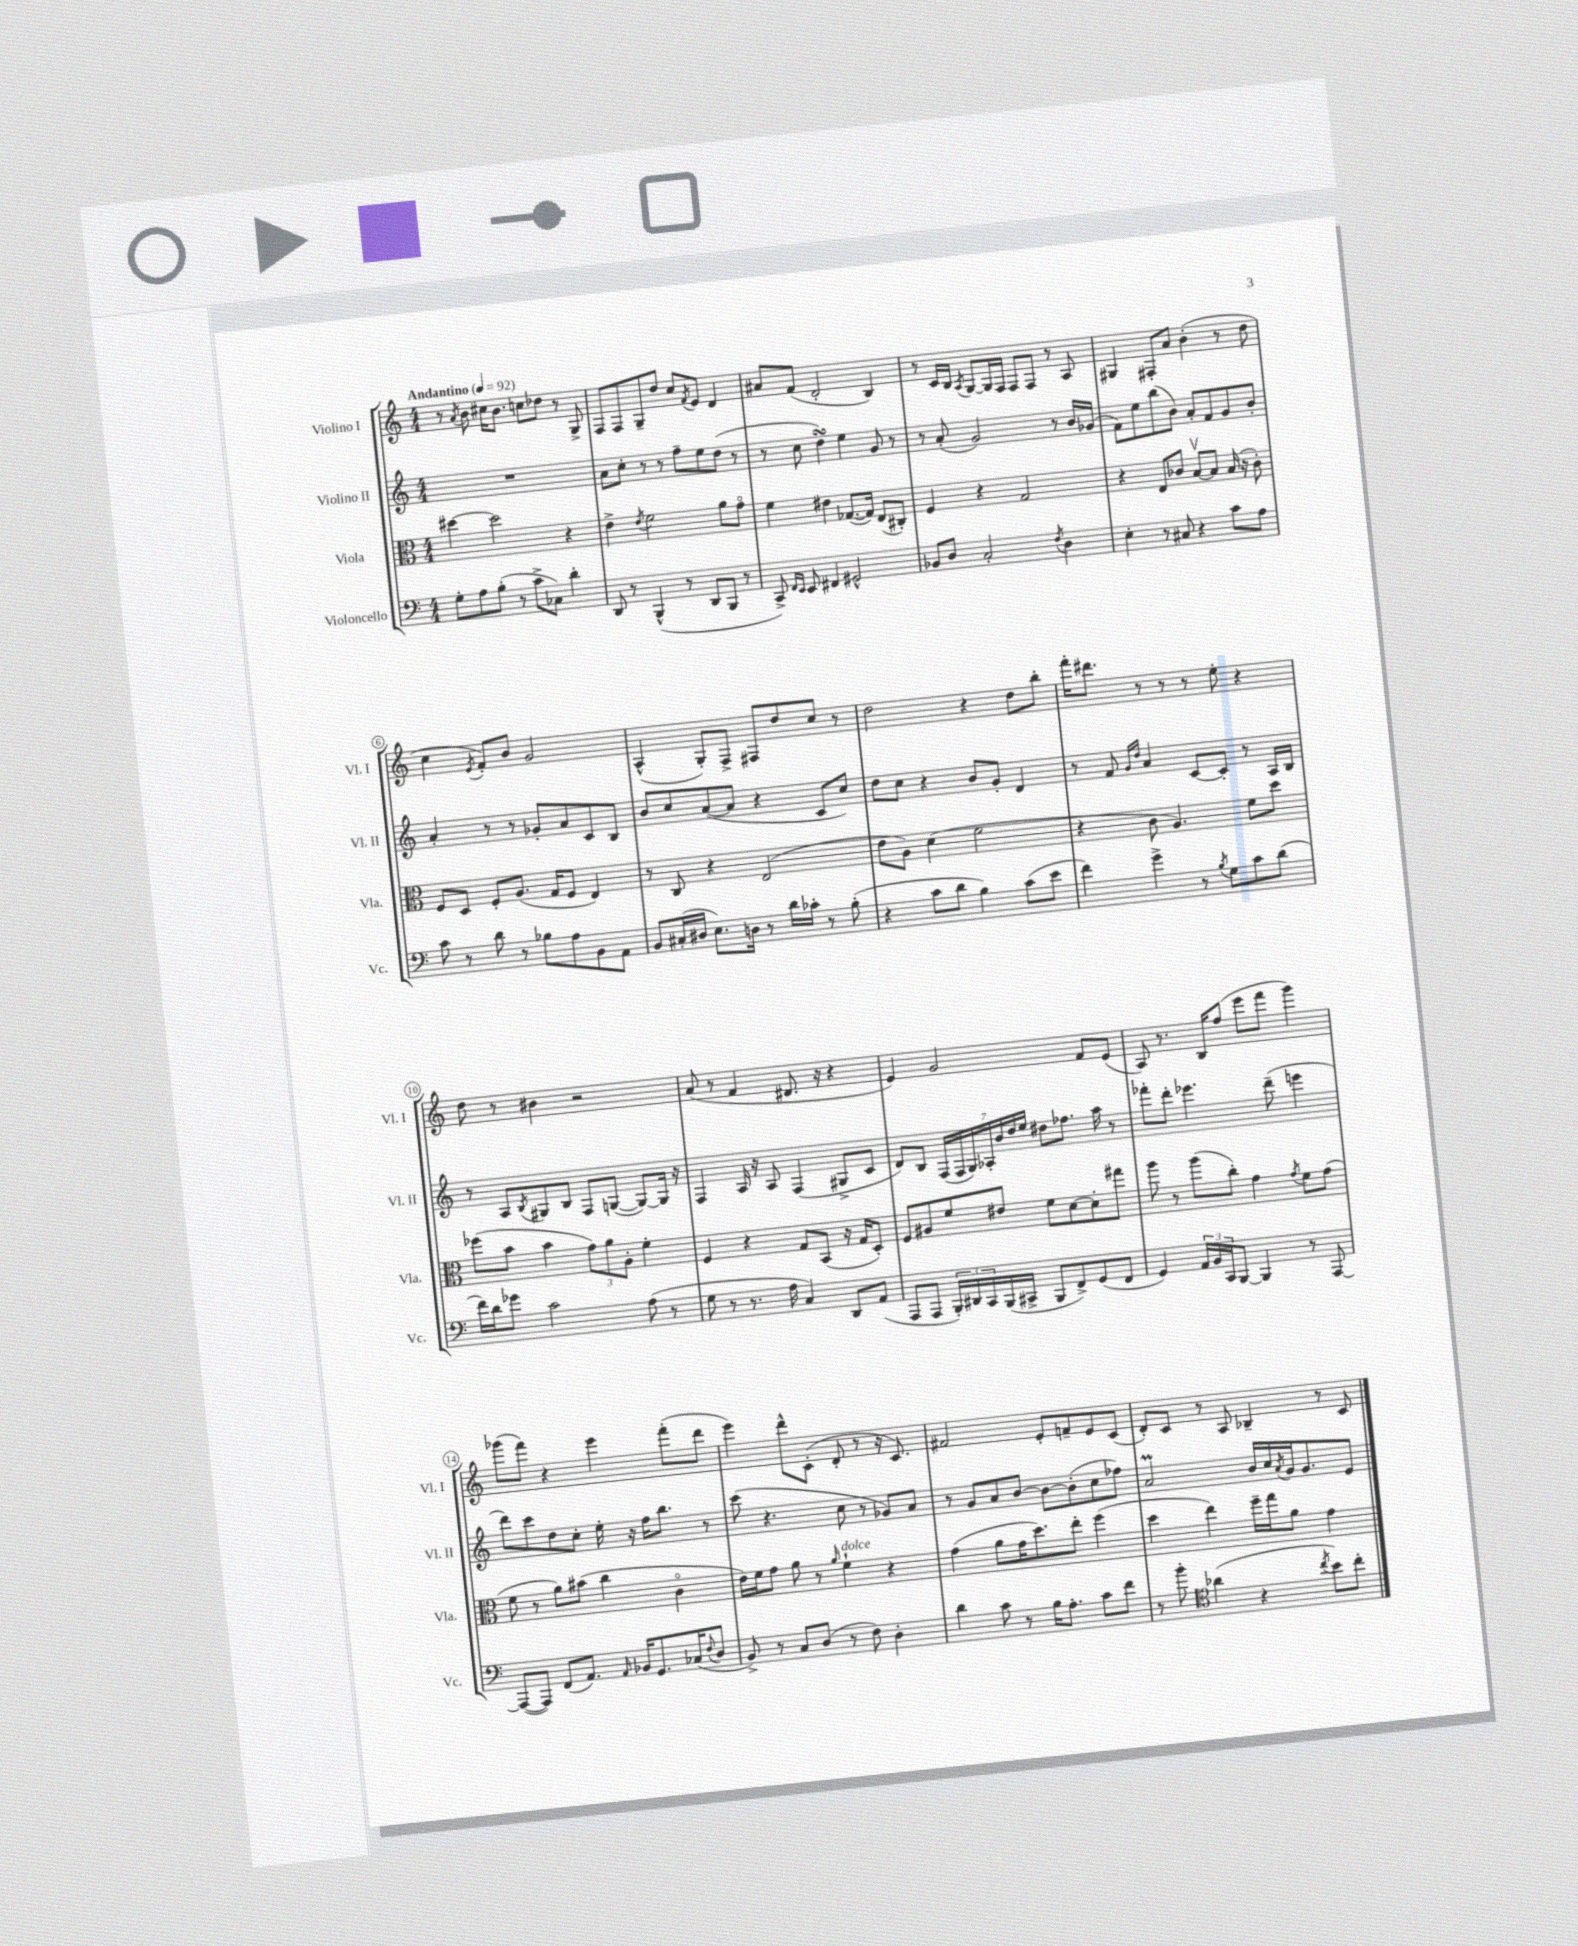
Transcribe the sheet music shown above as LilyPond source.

<<
\new StaffGroup <<
\new Staff = "s0" \with { instrumentName = "Violino I" shortInstrumentName = "Vl. I" } {
    \clef treble \key c \major \numericTimeSignature \time 4/4 \tempo "Andantino" 4 = 92
    r8 \acciaccatura { a'8 } b'8 cis''16 b'8. c''8 des''8 r8 g8-> |
    f8 f8 g8-- d''8 c''8 \acciaccatura { f'8 } e'8 d'4 |
    ais'8 f'8( d'2-. b4) |
    r8 c'16 b16 \acciaccatura { a8 } g8~ g16 f16 f8 f8 r8 a8 |
    gis4 fis8-. a'8 b'4-.( r8 d''8 |
    c''4 \acciaccatura { e'8 } f'8-.) b'8 g'2 |
    a4-^( g8-.) f8-> fis8 d''8 c''8 r8 |
    d''2 r4 d''8 b''8-. |
    f'''16-. dis'''8. r8 r8 r8 e''8-. r4 |
    d''8 r8 bis'4 r2 |
    a'8( r8 f'4 dis'8. r16 r4 |
    e'4) g'2 f'8 e'8( |
    a8) r8. b16 f''8( e'''8 f'''8 g'''4) |
    ges'''8( f'''8) r4 e'''4 f'''8-.( d'''8 |
    e'''4) d'''8-^ c'8-.( d'8-. r8 r16 c'8.) |
    fis'2 e'8-. f'8-- e'8 c'8( |
    d'8-.) c'8 r8 a8 bes4-- r8 c'8 \bar "|." |
}
\new Staff = "s1" \with { instrumentName = "Violino II" shortInstrumentName = "Vl. II" } {
    \clef treble \key c \major \numericTimeSignature \time 4/4
    R1 |
    a'8 c''8-. r8 r8 f''8-- e''8 d''8( r8 |
    r8 c''8 d''4\turn) e''4 g'8 r8 |
    r8 a'8-.( g'2) r8 b'16 ges'16( |
    f'8) e''8 b''8( b'8) a'8-. f'8 g'8 b'8-. |
    a'4-. r8 r8 ges'8-. a'8 c'8 b8 |
    b'8 c''8 a'8~( a'8 r4 c'8 c''8) |
    d''8 c''8 r4 b'8 g'8-. d'4 |
    r8 f'8 \grace { g'16 d''16 } a'4 c'8~ c'8-. r8 a16 b16 |
    r8 a8 \acciaccatura { b8 } gis8 b8 f8 g8~( g8~) g16 r16 |
    f4 a16 r16 a8 f4( gis8-> c'8 |
    d'8) b8 \tuplet 7/4 { f16( f16 g16) aes16-. b'16 d''16 e''16 } dis''8 fes''8. a''16 r8 |
    fes'''8-. d'''8-. ees'''4. d'''8--( e'''4 |
    d'''8) c'''8 d''8 c''8-. e''16-. r16 f''16 b''8. r8 |
    c'''8( r4. c''8 r8 ges'8) a'8 |
    r8 g'8 a'8 b'8~ b'8~ b'8-.( c''8 fes''8) |
    a'2\prall b'16 c''16 \acciaccatura { a'8 } g'16 g'8. e'8 \bar "|." |
}
\new Staff = "s2" \with { instrumentName = "Viola" shortInstrumentName = "Vla." } {
    \clef alto \key c \major \numericTimeSignature \time 4/4
    dis''4~ dis''2 r4 |
    e'4-> \acciaccatura { e'8 } f'2 a'8 g'8\flageolet |
    f'4 eis'4 ges8.~( ges16) e8( cis8-.) |
    f4 r4 g2 |
    r4 e8 ces'8 b8~\upbow b8 b16( r16 ces'8-.) |
    f8 d8 f8-. a8.( g16 f8 e4) |
    r8 c8 r4 e2( |
    e'8 a8) d'4( f'2 |
    r4 c'8 a4.) f'8 d''8 |
    fes''8( b'8 b'4 \tuplet 3/2 { g'8) a'8 a8-. } f'4-. |
    f4 r4 g8 b,8( r16 g16 d8-.) |
    f8 ais8 f'8 eis'8 f'8 d'8~ d'8-. gis''8 |
    a''8 r8 a''8( c''8-.) g'4 \acciaccatura { g'8 } f'8 g'8( |
    f'8 r8 a'8) bis'8( c''4 c'4\flageolet |
    e'16) f'16 g'8 a'8 r8 \grace { a'16 } f'4-!^\markup { \italic "dolce" } r4 |
    g'4( a'8 g'16 d''8.) e''8-. f''4( |
    d''4 e''4) f''16-- g''16 a'8 g'4 \bar "|." |
}
\new Staff = "s3" \with { instrumentName = "Violoncello" shortInstrumentName = "Vc." } {
    \clef bass \key c \major \numericTimeSignature \time 4/4
    g8-. a8 b8-.( r8 c'8-> ces8) d'4-. |
    d,8 r8 b,,4-^( r8 d,8 b,,8 r8 |
    c,8->) \grace { f,16 e,16 } e,8 fis,4 gis,2-^ |
    bes,8 d8 c2-. \acciaccatura { f8 } d4 |
    e4-. r8 cis8 r4 c'8 a8 |
    c'8 r8 d'8 r8 bes8 a8 b,8 a,8 |
    b,8 cis16-.( dis16 e8.) d16 r8 d'16 ces'16-. r8 b8-.( |
    r4 c'8 d'8 b4) c'8( e'8 |
    f'4) g'4-> r8 \acciaccatura { b8 } g8 c'8 d'8( |
    f'16) d'16 ges'8 c'2 a8( r8 |
    g8 r8 r8. a16 c4) d,8 a,8( |
    a,,8 a,,8 \tuplet 3/2 { b,,16-.) dis,16 c,16 } b,,16( cis,16-> b,,8 f,8->) g,8( f,8 |
    g,4) \tuplet 3/2 { a,16 b,16 c,16 } b,,8~ b,,4 r8 a,,8~ |
    a,,8~( a,,8) f,8( a,8.) \grace { a,16 } bes,16 g,8. ces16( \appoggiatura { f8 } d8 |
    b,8->) r8 c8 d8( r8 f8) d4-. |
    d'4 c'8 r8 b16 a8.-. c'8 f'8 |
    r8 b'8-. \clef tenor aes'4( r4 \acciaccatura { c''8 } b'8) c''8-. \bar "|." |
}
>>
>>
\layout { \context { \Score \override BarNumber.stencil = #(make-stencil-circler 0.1 0.3 ly:text-interface::print) } }
